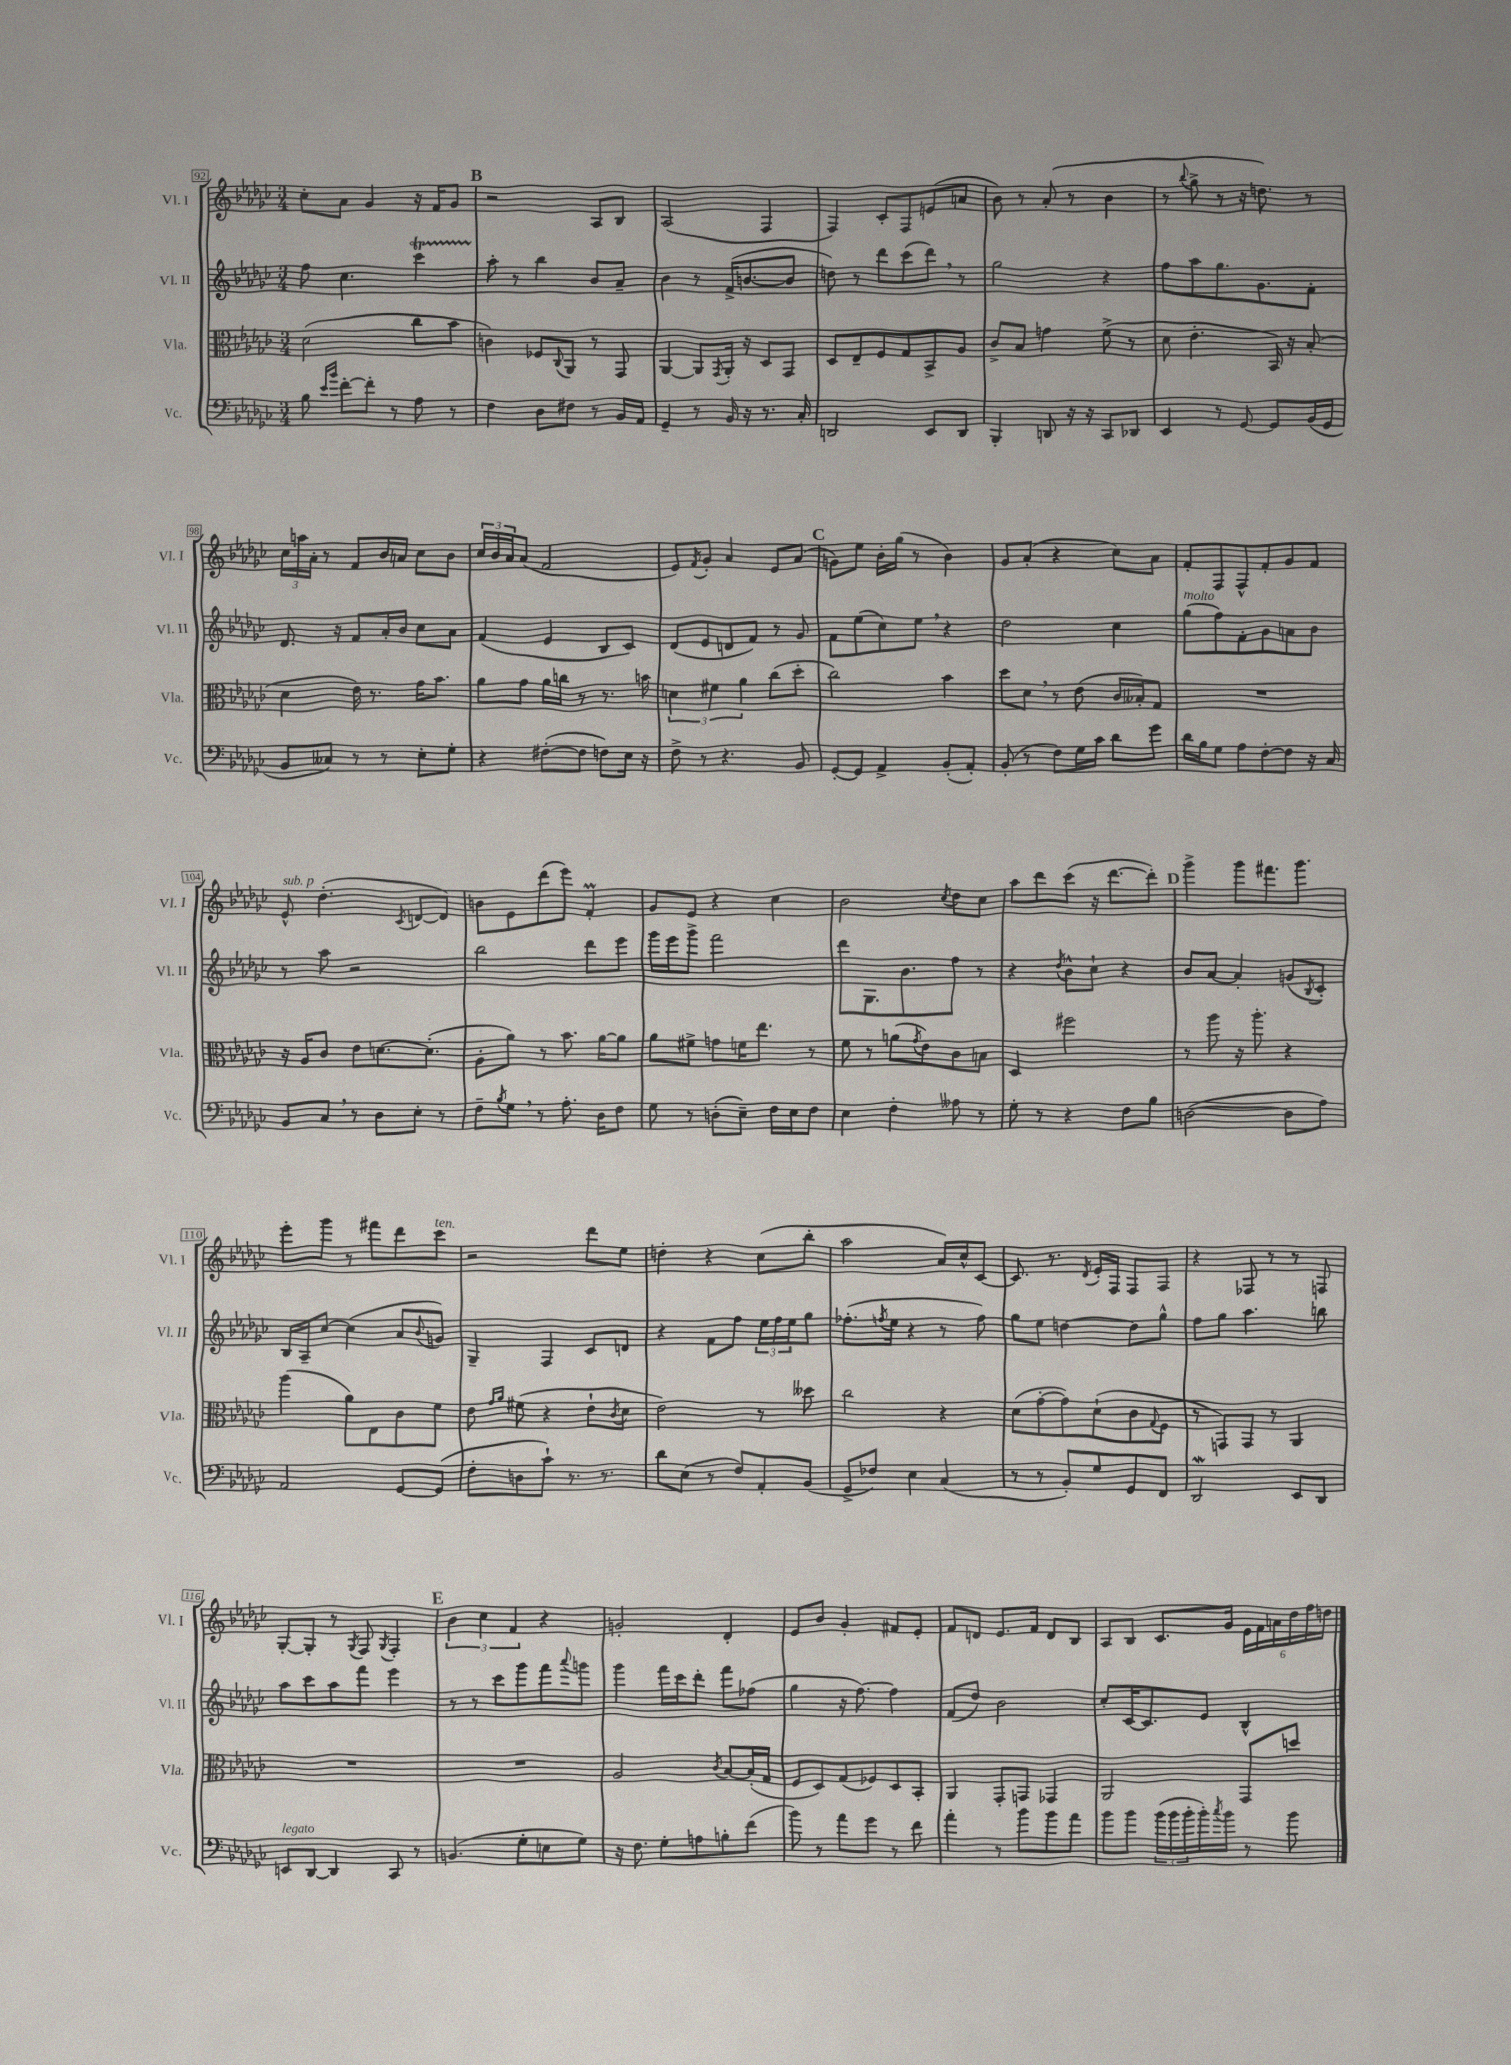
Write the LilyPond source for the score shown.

<<
\new StaffGroup <<
\new Staff = "s0" \with { instrumentName = "Vl. I" shortInstrumentName = "Vl. I" } {
    \clef treble \key ges \major \numericTimeSignature \time 3/4
    ces''8-. aes'8 ges'4 r16 f'16 ges'8 |
    \mark \markup { \bold "B" } r2 aes8 bes8 |
    aes2( f4 |
    f4) ces'8-. f8 e'8( a'8 |
    bes'8) r8 aes'8-.( r8 bes'4 |
    r8 \appoggiatura { bes''8 } ges''8-> r8 r16 d''8.) r8 |
    \tuplet 3/2 { ces''16 a''16 aes'16-. } r8 f'8 bes'16 a'16 ces''8 bes'8 |
    \tuplet 3/2 { ces''16 bes'16 aes'16 } aes'8( f'2 |
    ees'8) \acciaccatura { f'8 } ges'8-. aes'4 ees'8 aes'8( |
    \mark \markup { \bold "C" } g'8) ees''8 bes'16-. ges''16( r8 bes'4) |
    ges'8 aes'8-.( r4 ces''8) aes'8 |
    f'8-. f8 f8-^ f'8-. ges'8 f'8 |
    ees'8-^^\markup { \italic "sub. p" } des''4.-.( \acciaccatura { ces'8 } d'8~ d'8) |
    b'8 ees'8 des'''8( ees'''8) f'4-.\prall |
    ges'8 ees'8 r4 ces''4 |
    bes'2 \acciaccatura { ces''8 } des''8 ces''8 |
    aes''8 des'''8 ces'''8( r16 des'''8.~ des'''8-.) |
    \mark \markup { \bold "D" } ges'''4-> ges'''8 fis'''8. ges'''8. |
    ees'''8-. ges'''8 r8 fis'''8 des'''8 ces'''8^\markup { \italic "ten." } |
    r2 des'''8 ees''8 |
    d''4-. r4 ces''8( bes''8-. |
    aes''2 aes'16) ces''16-^ ces'8~ |
    ces'8. r8. \acciaccatura { des'8 } ees'16-. f16 f8 f8 |
    r4 fes8 r8 r8 f8 |
    ges8~-. ges8-. r8 \acciaccatura { ges8 } f8 \acciaccatura { ges8 } f4-. |
    \mark \markup { \bold "E" } \tuplet 3/2 { bes'4 ces''4 f'4 } r4 |
    g'2-. des'4-. |
    ees'8 bes'8 ges'4-. fis'8 ees'8-. |
    f'8 d'8 ees'8. f'16 d'8 bes8 |
    aes8 bes8 ces'8. ges'16 \tuplet 6/4 { ees'16 f'16 a'16 des''16 f''16 d''16 } \bar "|." |
}
\new Staff = "s1" \with { instrumentName = "Vl. II" shortInstrumentName = "Vl. II" } {
    \clef treble \key ges \major \numericTimeSignature \time 3/4
    f''8 ces''4. ces'''4\startTrillSpan |
    \mark \markup { \bold "B" } aes''8-.\stopTrillSpan r8 bes''4 bes'8 aes'8-- |
    bes'4 r8 f'16->( b'8.~ b'8 |
    d''8) r8 des'''8 ces'''8( des'''8) \breathe r8 |
    ges''2 r4 |
    f''8 aes''8 ges''8. ges'8. f'8-. |
    des'8. r16 f'8 aes'16-. bes'16 ces''8 aes'8 |
    f'4( ees'4 bes8 ces'8) |
    des'8( ees'8 d'8 f'8) r8 ges'8 |
    \mark \markup { \bold "C" } f'8 ees''8( ces''8) ees''8 \breathe r4 |
    des''2 ces''4 |
    ges''8^\markup { \italic "molto" }( f''8) f'8-. ges'8 a'8 bes'8 |
    r8 aes''8 r2 |
    bes''2 des'''8 ees'''8 |
    ges'''16 ees'''16 ges'''8-> f'''2 |
    des'''8 ges8. bes'8. f''8 r8 |
    r4 \acciaccatura { des''8 } bes'8-^ ces''8-! r4 |
    \mark \markup { \bold "D" } bes'8 aes'8~ aes'4-. g'8( \acciaccatura { bes8 } ces'8-.) |
    bes16 aes16-- ces''8~ ces''4( aes'8 \appoggiatura { bes'8 } g'8) |
    ges4-- f4 ces'8 d'8 |
    r4 f'8 f''8 \tuplet 3/2 { ees''16 f''16 ees''16 } ges''8 |
    fes''8.-.( \acciaccatura { f''8 } ees''16 r4 r8 f''8) |
    ges''8 ees''8 d''4~ d''8 ges''8-^ |
    f''8 ges''8 aes''4. b''8 |
    aes''8 ces'''8 aes''8 f'''8 ees'''4 |
    \mark \markup { \bold "E" } r8 r8 ces'''8 ges'''8 f'''8 \appoggiatura { aes'''8 } g'''8 |
    ges'''4 f'''16 ces'''16 des'''8-. f'''8 fes''8( |
    ges''4 r16 f''8.~) f''4 |
    f'8( des''8) bes'2 |
    ces''8-. ces'16~ ces'8. ees'8 bes4-^ \bar "|." |
}
\new Staff = "s2" \with { instrumentName = "Vla." shortInstrumentName = "Vla." } {
    \clef alto \key ges \major \numericTimeSignature \time 3/4
    des'2( ces''8 bes'8 |
    \mark \markup { \bold "B" } c'4) fes8 \appoggiatura { ces8 } aes,8 r8 ges,8 |
    aes,4~ aes,8 \acciaccatura { ges,8 } aes,16-. r16 des8 ges,8 |
    des8 ees8-- f8 ges8 bes,8-> aes8 |
    ces'8-> bes8 g'4 f'8->( r8 |
    des'8 ees'4.-. bes,16) r16 bes8-.( |
    des'4 ees'16) r8. ges'16 bes'8. |
    aes'8 ges'8 aes'16 c''16 r8 r8. b'16 |
    \tuplet 3/2 { d'4 fis'4 aes'4 } ces''8( des''8-. |
    \mark \markup { \bold "C" } ces''2) bes'4 |
    des''8 des'8 \breathe r8 ees'8( ces'16 beses16-.) ges8 |
    R2. |
    r16 aes16 ces'8 ees'8 d'8.~ d'8.-.( |
    aes8-. aes'8) r8 bes'8. aes'16~ aes'8 |
    aes'8 fis'8-> g'8 f'16 ees''8. r8 |
    f'8 r8 a'8( \acciaccatura { ges'8 } ees'8) ces'8 b8 |
    des4 fis''2 |
    \mark \markup { \bold "D" } r8 aes''8 r16 aes''8.-. r4 |
    aes''4( aes'8) ees8 ces'8 f'8 |
    ees'8 \grace { ges'16 aes'16 } fis'8( r4 ees'8-! \acciaccatura { ces'8 } des'8 |
    ees'2) r8 deses''8 |
    ces''2 r4 |
    des'8( ges'8~-. ges'8) des'8-!( ces'8 \appoggiatura { ges8 } f8 |
    r8 g,8) g,8 r8 aes,4 |
    R2. |
    \mark \markup { \bold "E" } R2. |
    aes2 \acciaccatura { ces'8 } bes8~ bes16-.( ges16 |
    f8 des8) ges8( fes8) des8 bes,8-. |
    aes,4 ges,8-. g,8 ges,4 |
    aes,2 ges,8 d''8 \bar "|." |
}
\new Staff = "s3" \with { instrumentName = "Vc." shortInstrumentName = "Vc." } {
    \clef bass \key ges \major \numericTimeSignature \time 3/4
    bes8 \grace { ees'16 bes'16 } f'8~-. f'8-. r8 aes8 r8 |
    \mark \markup { \bold "B" } f4 des8 fis8 r8 bes,16 aes,16 |
    ges,4-- r8 bes,16 r16 r8. ces16-. |
    d,2 ees,8 d,8 |
    bes,,4-. d,8 r16 r16 ces,8 des,8 |
    ees,4 r8 ges,8~ ges,8 bes,16( ges,16 |
    bes,8 ceses8) r8 r8 ees8-. ges8-. |
    r4 fis8~-.( fis8 f8) ees16 r16 |
    f8-> r8 r4. bes,8 |
    \mark \markup { \bold "C" } ges,8~-. ges,8 aes,4-> bes,8-.( aes,8-.) |
    bes,8-.( r8 f8) ges16 ces'16 des'8 ges'8 |
    des'16 bes16 ges8 aes8 f8~-. f8 r16 ces16 |
    bes,8 ces8 \breathe r8 des8 ees8-. r8 |
    f8-- \acciaccatura { bes8 } ges8 \breathe r8 aes8.-. des16 f8 |
    ges8 r8 d8-.( ees8--) f16 ees16 f8 |
    ees4 f4-. aeses8 r8 |
    ges8-. r8 r4 f8 bes8 |
    \mark \markup { \bold "D" } d2~( d8 aes8) |
    aes,2 ges,8~ ges,8( |
    f8-. d8 ces'8-!) r8. r8. |
    des'8 ees8( r8 f8) aes,8-. bes,8( |
    ges,8-> fes8) ees4 ces4( |
    r8 r8 bes,8-.) ges8 ges,8 f,8 |
    des,2\mordent ees,8 des,8 |
    e,8^\markup { \italic "legato" } des,8~ des,4 ces,8 r8 |
    \mark \markup { \bold "E" } b,4.( ges8-. e8 ges8) |
    r16 f8. ges8-. a8 b8-. f'8( |
    bes'8) r8 aes'8 ges'8 r8 f'8 |
    aes'4-. r8 bes'8 bes'8 aes'8 |
    bes'8 bes'8 \tuplet 3/2 { bes'16( bes'16 bes'16-. } bes'16-.) \acciaccatura { ces''8 } bes'16 r8 bes'8 \bar "|." |
}
>>
>>
\layout { \context { \Score currentBarNumber = #92 \override BarNumber.stencil = #(make-stencil-boxer 0.1 0.3 ly:text-interface::print) } }
